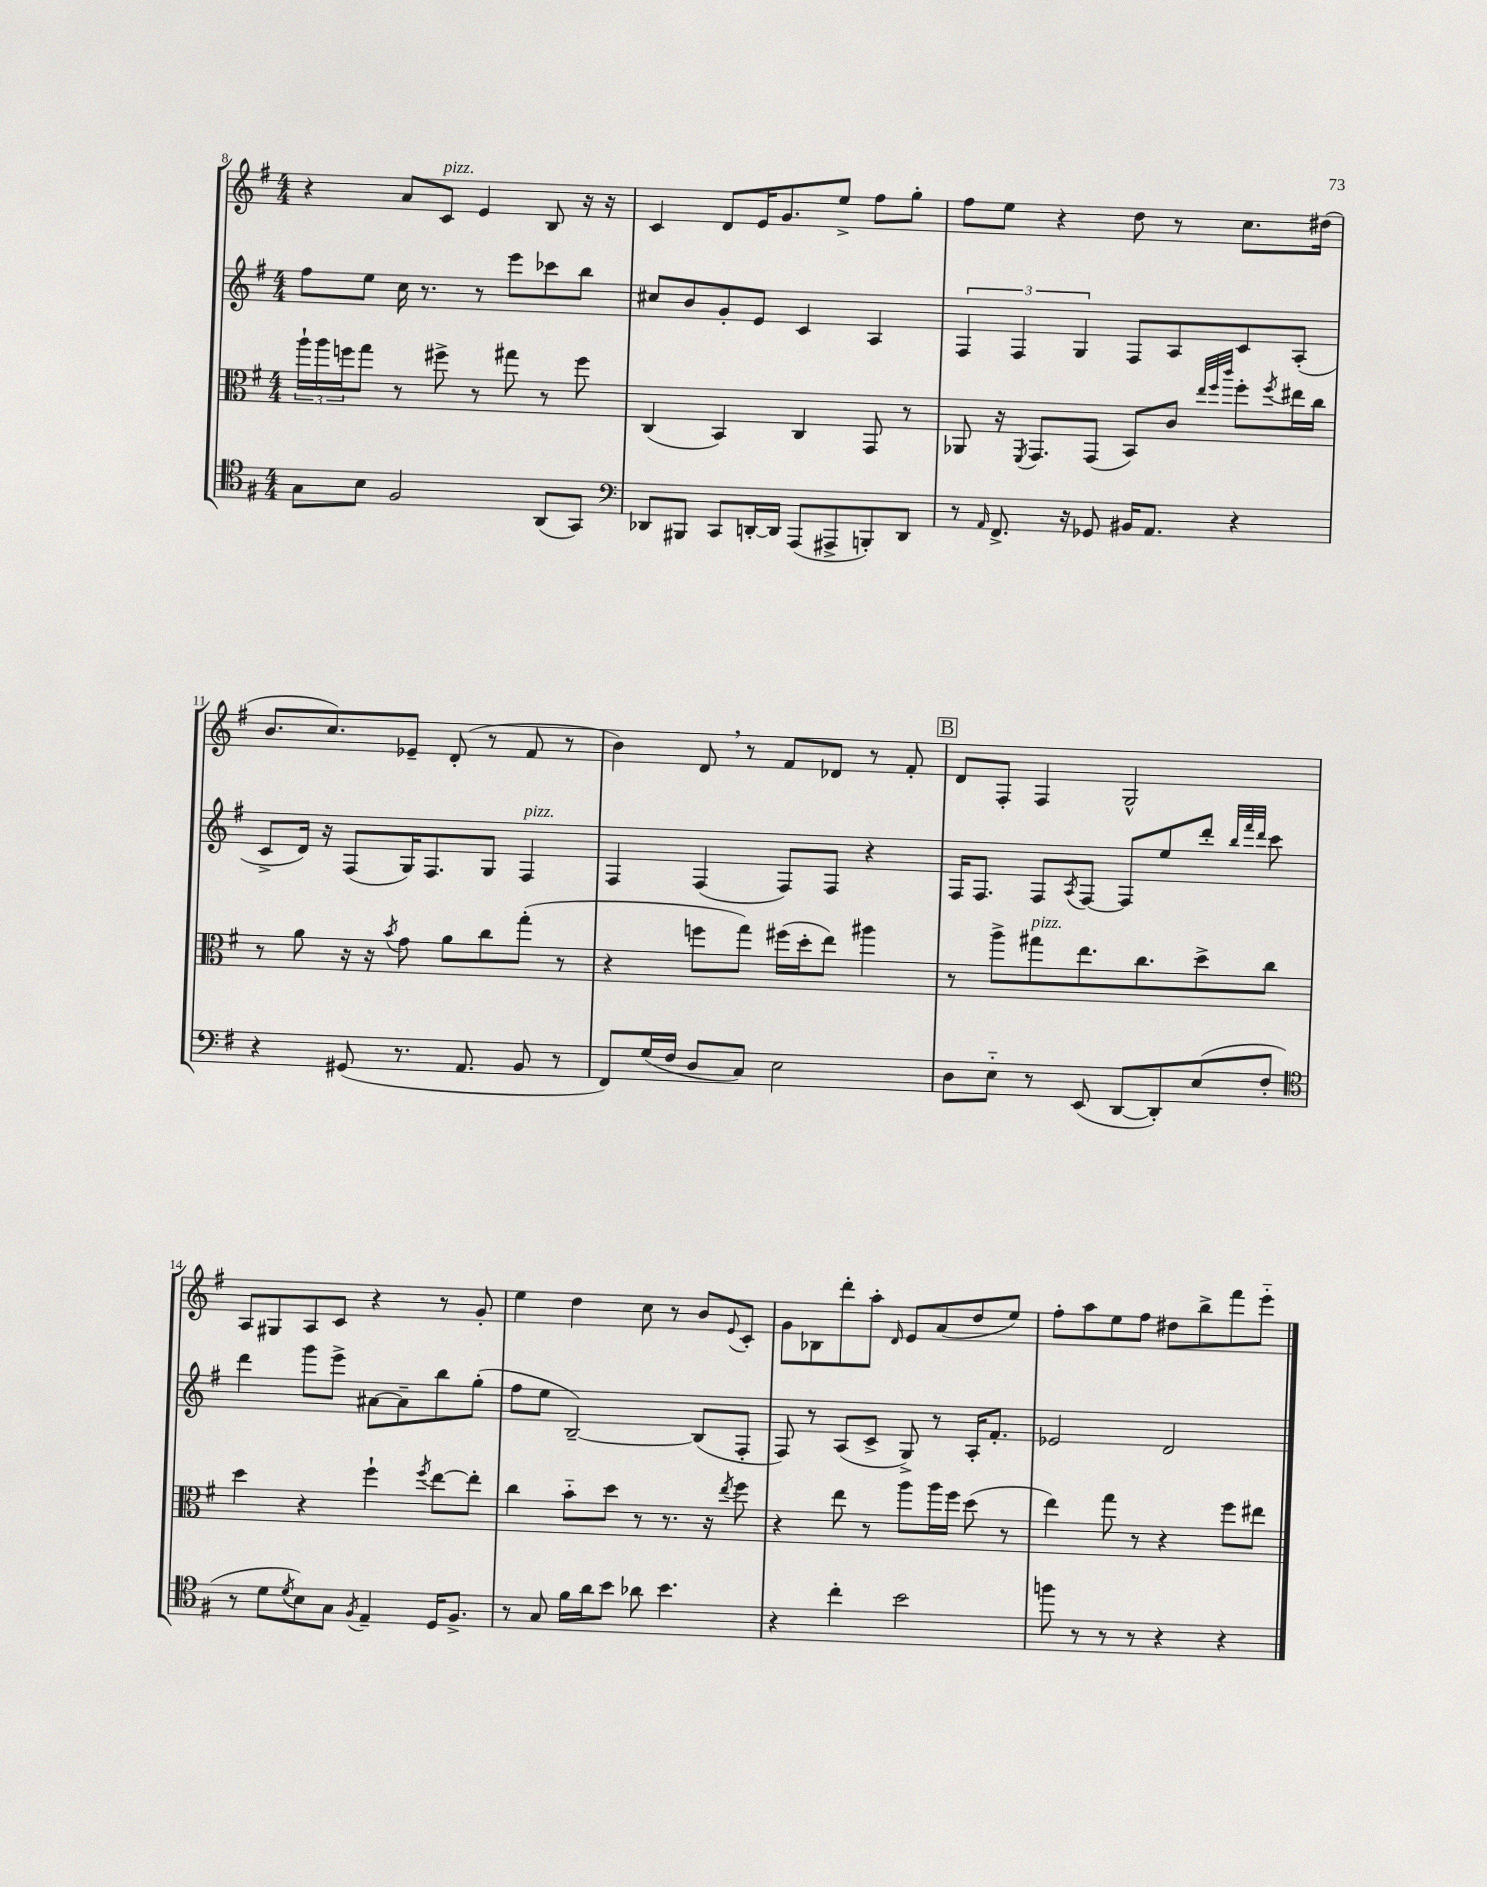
<<
\new StaffGroup <<
\new Staff = "s0" {
    \clef treble \key g \major \numericTimeSignature \time 4/4
    r4 a'8 c'8^\markup { \italic "pizz." } e'4 b8 r16 r16 |
    c'4 d'8 e'16 g'8. e''8-> fis''8 g''8-. |
    fis''8 e''8 r4 d''8 r8 c''8. dis''16( |
    b'8. c''8.) ees'8-- d'8-.( r8 fis'8 r8 |
    b'4) d'8 \breathe r8 fis'8 des'8 r8 fis'8-. |
    \mark \markup { \box "B" } d'8 fis8-. fis4 g2-^ |
    a8 gis8 a8 c'8 r4 r8 g'8-. |
    e''4 d''4 c''8 r8 b'8 \appoggiatura { e'8 } c'8-. |
    g'8 bes8 d'''8-. a''8-. \grace { d'16 } e'8 a'8( d''8 e''8) |
    fis''8-. a''8 e''8 fis''8 dis''8 b''8-> fis'''8 e'''8-_ \bar "|." |
}
\new Staff = "s1" {
    \clef treble \key g \major \numericTimeSignature \time 4/4
    fis''8 e''8 c''16 r8. r8 e'''8 ces'''8 b''8 |
    cis''8 b'8 g'8-. e'8 c'4 a4 |
    \tuplet 3/2 { fis4 fis4 g4 } fis8 a8 c'8 a8-.( |
    c'8-> d'16) r16 fis8( g16) fis8. g8 fis4^\markup { \italic "pizz." } |
    fis4 fis4( fis8) fis8 r4 |
    \mark \markup { \box "B" } fis16 fis8. fis8 \acciaccatura { a8 } fis8~ fis8 e''8 d'''8-. \grace { b''32 fis'''32 d'''32 } c'''8 |
    d'''4 g'''8 e'''8-> ais'8~ ais'8-- b''8 g''8-.( |
    fis''8 e''8 b2~--) b8( fis8-. |
    fis8) r8 a8( c'8-> g8->) r8 a16-. fis'8.-. |
    ees'2 d'2 \bar "|." |
}
\new Staff = "s2" {
    \clef alto \key g \major \numericTimeSignature \time 4/4
    \tuplet 3/2 { a''16-! a''16 f''16 } g''8 r8 fis''8-> r8 gis''8 r8 fis''8 |
    c4( b,4) c4 g,8 r8 |
    aes,8 r16 \acciaccatura { fis,8 } g,8. g,8( b,8) c'8 \grace { e''32 fis''32 c'''32 } fis''8-. \acciaccatura { fis''8 } eis''16 c''16 |
    r8 a'8 r16 r16 \acciaccatura { b'8 } g'8 a'8 c''8 g''8-.( r8 |
    r4 f''8 g''8) fis''16( d''16-. e''8) ais''4 |
    \mark \markup { \box "B" } r8 a''8-> gis''8^\markup { \italic "pizz." } e''8. c''8. d''8-> c''8 |
    d''4 r4 fis''4-! \acciaccatura { fis''8 } e''8~ e''8-. |
    c''4 b'8-_ d''8 r8 r8. r16 \acciaccatura { e''8 } fis''8 |
    r4 e''8 r8 a''8 a''16 fis''16 d''8( r8 |
    e''4) g''8 r8 r4 fis''8 eis''8 \bar "|." |
}
\new Staff = "s3" {
    \clef tenor \key g \major \numericTimeSignature \time 4/4
    g8 b8 fis2 a,8( g,8) |
    \clef bass des,8 bis,,8 c,8 d,16~-. d,16 a,,8( ais,,8-> b,,8-.) d,8 |
    r8 \grace { a,16 } fis,8.-> r16 ges,8 bis,16 a,8. r4 |
    r4 gis,8( r8. a,8. b,8 r8 |
    fis,8) g16( fis16 d8 c8) e2 |
    \mark \markup { \box "B" } d8 e8-_ r8 e,8( d,8~ d,8-.) e8( fis8-. |
    \clef tenor r8 d'8 \acciaccatura { d'8 } b8) g8 \acciaccatura { fis8 } e4-- d16 fis8.-> |
    r8 g8 fis'16 a'16 b'8 aes'8 b'4. |
    r4 c''4-. b'2 |
    f''8 r8 r8 r8 r4 r4 \bar "|." |
}
>>
>>
\layout { \context { \Score currentBarNumber = #8 } }
